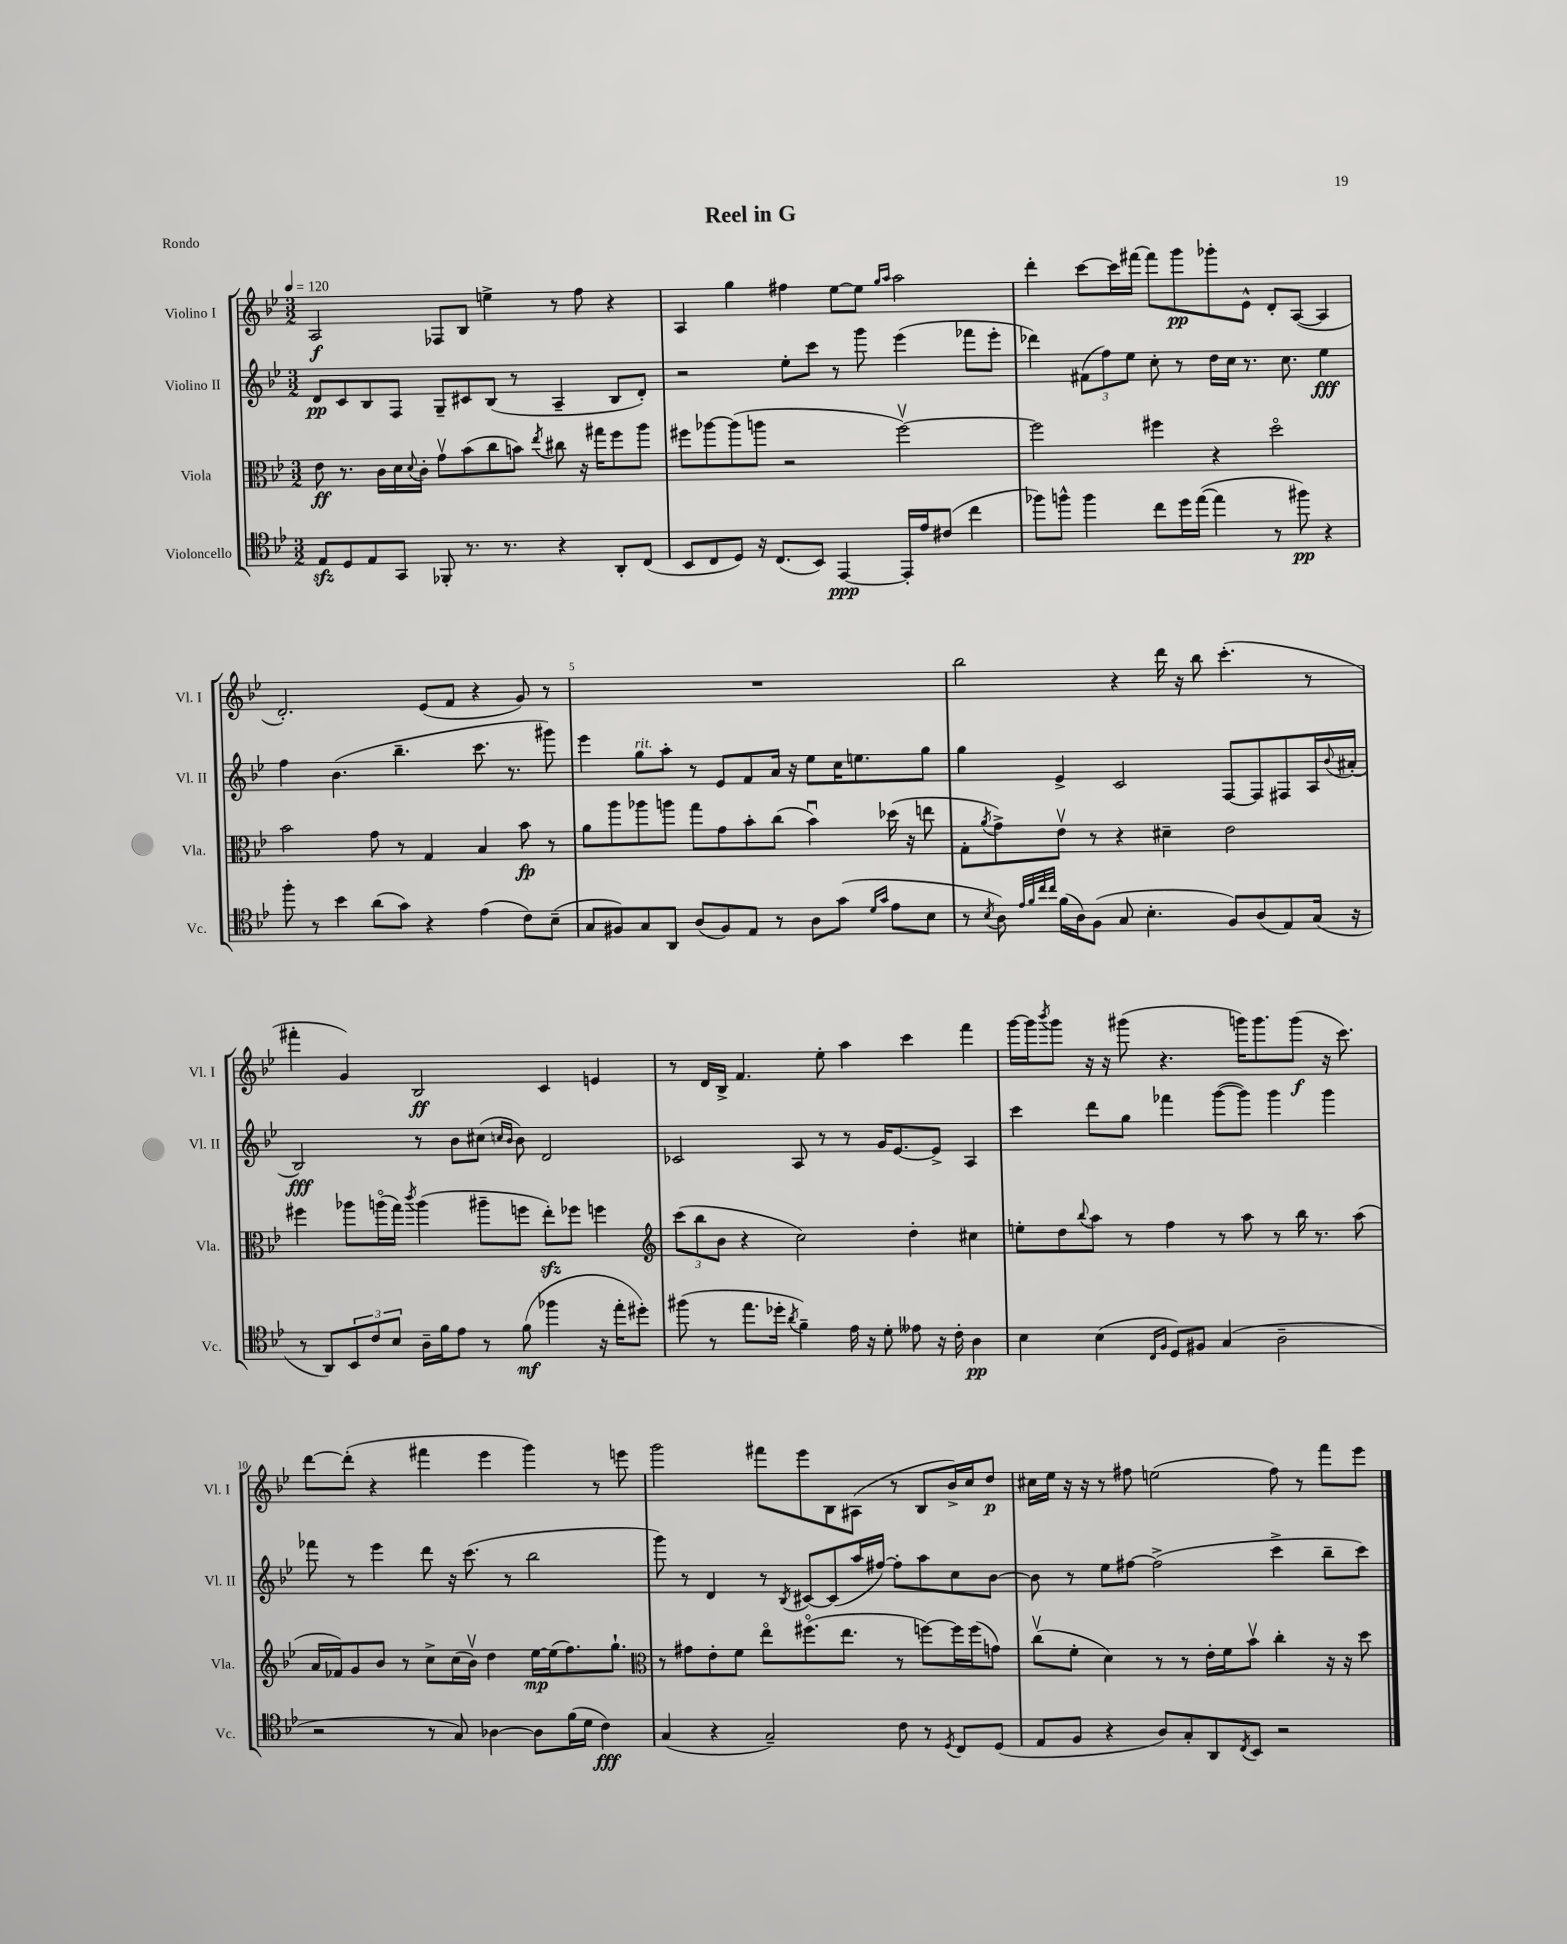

**kern	**kern	**kern	**kern
*staff4	*staff3	*staff2	*staff1
*clefC4	*clefC3	*clefG2	*clefG2
*k[b-e-]	*k[b-e-]	*k[b-e-]	*k[b-e-]
*M3/2	*M3/2	*M3/2	*M3/2
*MM120	*MM120	*MM120	*MM120
8E-	8e-	8d	2A
8D	8.r	8c	.
8E-	.	8B-	.
.	16c	.	.
8GG	16d	8F	.
.	8qqd	.	.
.	16c'	.	.
8FF-'	8gv	8G~	8F-
8.r	(8b-	8c#	8B-
.	8cc	(8B-	4ee^
8.r	.	.	.
.	8b)	8r	.
.	8qee-	.	.
4r	8cc#	4A~	8r
.	16r	.	8ff
.	16gg#	.	.
8AA'	8ff	8B-	4r
(8C	8aa	8d')	.
=	=	=	=
8BB-	8ff#	2r	4A
8C	[8aa-	.	.
8D)	(8aa-]	.	4gg
16r	8aa	.	.
(8.C	.	.	.
.	2r	8ee-'	4ff#
8BB-)	.	8ccc	.
[4EE-	.	8r	[8ee-
.	.	8ggg	8ee-]
.	.	.	16qqgg
.	.	.	16qqaa
16EE-']	[2ff#v)	(4eee-	2aa
16e-	.	.	.
(8c#	.	.	.
4cc	.	8fff-	.
.	.	8eee-'	.
=	=	=	=
8ff-)	2ff#]	4ddd-)	4ddd'
8ff^^	.	.	.
4ff	.	(12f#	[8ccc
.	.	12ff)	.
.	.	.	16ccc]
.	.	12ee-	.
.	.	.	[16fff#
8cc	4ff#	8cc'	8fff#]
16dd	.	8r	8ggg
([16ee-	.	.	.
4ee-]	4r	16dd	8ggg-'
.	.	16cc	.
.	.	8.r	8e-^^
8r	2ddo	.	8d'
.	.	8.cc	.
8ff#)	.	.	([8A
4r	.	4ee-	4A]
=	=	=	=
8ff'	2b-	4ff	2.d')
8r	.	.	.
4b-	.	(4.b-	.
(8a	8g	.	.
8g)	8r	4.bb-~	.
4r	4G	.	(8e-
.	.	.	8f
(4e-	4B-	8.ccc	4r
.	.	8.r	.
8c)	8b-	.	8g)
(8B-~	8r	8ggg#)	8r
=	=	=	=
8G	8a	4eee-	1.r
8F#)	8aa	.	.
8G	8aa-	8gg	.
8AA	8aa	8aa'	.
(8A	8gg	8r	.
8F#)	8g	8e-	.
8E-	8b-'	8f	.
8r	(8cc	16a	.
.	.	16r	.
8A	4b-u)	8ee-	.
(8g	.	16cc	.
.	.	8.ee	.
16qqd	.	.	.
16qqg	.	.	.
8e-	(16dd-	.	.
.	16r	.	.
8B-	8ee	8gg	.
=	=	=	=
8r	8G'	4gg	2bb-
8qB-	8qa	.	.
8A)	8g^)	.	.
32qqe-	.	.	.
32qqf	.	.	.
32qqcc	.	.	.
32qqcc	.	.	.
(16f	8e-v	4e-^	.
16A)	.	.	.
(8F	8r	.	.
8G	4r	2c	4r
4.B-'	.	.	.
.	4d#~	.	16ddd
.	.	.	16r
.	.	.	8bb-
8F)	2e-	[8F	(4.ccc'
(8A	.	8F]	.
8E-)	.	8F#	.
(16G	.	16A	8r
.	.	8qqb-	.
16r	.	(16a#'	.
=	=	=	=
8r	4ff#	2B-)	4fff#'
8AA)	.	.	.
12BB-	8aa-	.	4g)
12c	.	.	.
.	(16aao	.	.
12B-	.	.	.
.	16gg)	.	.
.	8qccc	.	.
16A~	(4aa	8r	2B-
16f	.	.	.
8e-	.	8b-	.
8r	8aa#~	(8cc#	.
.	.	16qqcc	.
.	.	16qqb-	.
(8f	8ff	8b-)	.
4ff-	8ee-')	2d	4c
.	8ff-	.	.
16r	4ff	.	4e
16ee-'	.	.	.
8dd#')	.	.	.
=	=	=	=
*	*clefG2	*	*
(8ff#	(12ccc	2c-	8r
.	12bb-	.	.
8r	.	.	16d
.	12b-	.	.
.	.	.	16B-^
8.ee-	4r	.	4.f
16dd-'	.	.	.
8qa	.	.	.
4f~)	2cc)	8A	.
.	.	8r	8ee-'
16e-	.	8r	4aa
16r	.	.	.
8d'	.	16g	.
.	.	[8.e-	.
8e--	4dd'	.	4ccc
16r	.	8e-^]	.
16c'	.	.	.
4A	4cc#	4A	4fff
=	=	=	=
4B-	8ee'	4ccc	[16ggg
.	.	.	16ggg]
.	.	.	8qbbb-
.	8dd	.	8ggg
.	8qqbb-	.	.
(4B-	8aa	8ddd	16r
.	.	.	16r
.	8r	8gg	(8ggg#
16qqC	.	.	.
16qqF	.	.	.
8D)	4ff	4fff-	4.r
8F#	.	.	.
(4G	8r	([8ggg	.
.	8aa	8ggg])	16ggg)
.	.	.	8.ggg
2A~	8r	4ggg	.
.	16bb-	.	(8ggg
.	8.r	.	.
.	.	4ggg	16r
.	.	.	8.ccc)
.	(8aa	.	.
=	=	=	=
2r	16a	8fff-	[8ddd
.	16f-)	.	.
.	8g	8r	(8ddd']
.	8b-	4eee-	4r
.	8r	.	.
8r	8cc^	8ddd	4fff#
8G)	(16cc	16r	.
.	16b-v)	(8.ccc	.
[4A-	4dd	.	4eee-
.	.	8r	.
8A-]	[16ee-	2bb-	4ggg)
.	(16ee-]	.	.
(16f	8.ff)	.	.
16d	.	.	.
4c)	.	.	8r
.	8.gg`	.	.
.	.	.	8eee
=	=	=	=
*	*clefC3	*	*
(4G	8r	8ggg)	2ggg
.	8g#	8r	.
4r	8e-'	4d	.
.	8f	.	.
2G~)	8ee-o	8r	8fff#
.	.	8qB-	.
.	(8.ff#o	[8c#	8eee-
.	.	(8c#]	8B-
.	8.ee-	.	.
.	.	16aa	(8A#
.	.	[16ff#)	.
8c	8r	8ff#']	8r
8r	[8ff)	8aa	8B-
8qD	.	.	.
8C	16ff]	8cc	16b-^)
.	(16ff	.	16cc
(8D	8g)	[8b-	8dd
=	=	=	=
8E-	(8ccv	8b-]	16cc#
.	.	.	16ee-
8F	8f'	8r	16r
.	.	.	16r
4r	4d)	8ee-	8r
.	.	[8ff#	8ff#
8A)	8r	(2ff#^]	(2ee
8G'	8r	.	.
8AA	16e-'	.	.
.	16f	.	.
8qC	.	.	.
8BB-	8b-v	.	.
2r	4cc'	4ccc^	8ff#)
.	.	.	8r
.	16r	8bb-~	8fff
.	16r	.	.
.	8dd	8ccc)	8eee-
==	==	==	==
*-	*-	*-	*-
